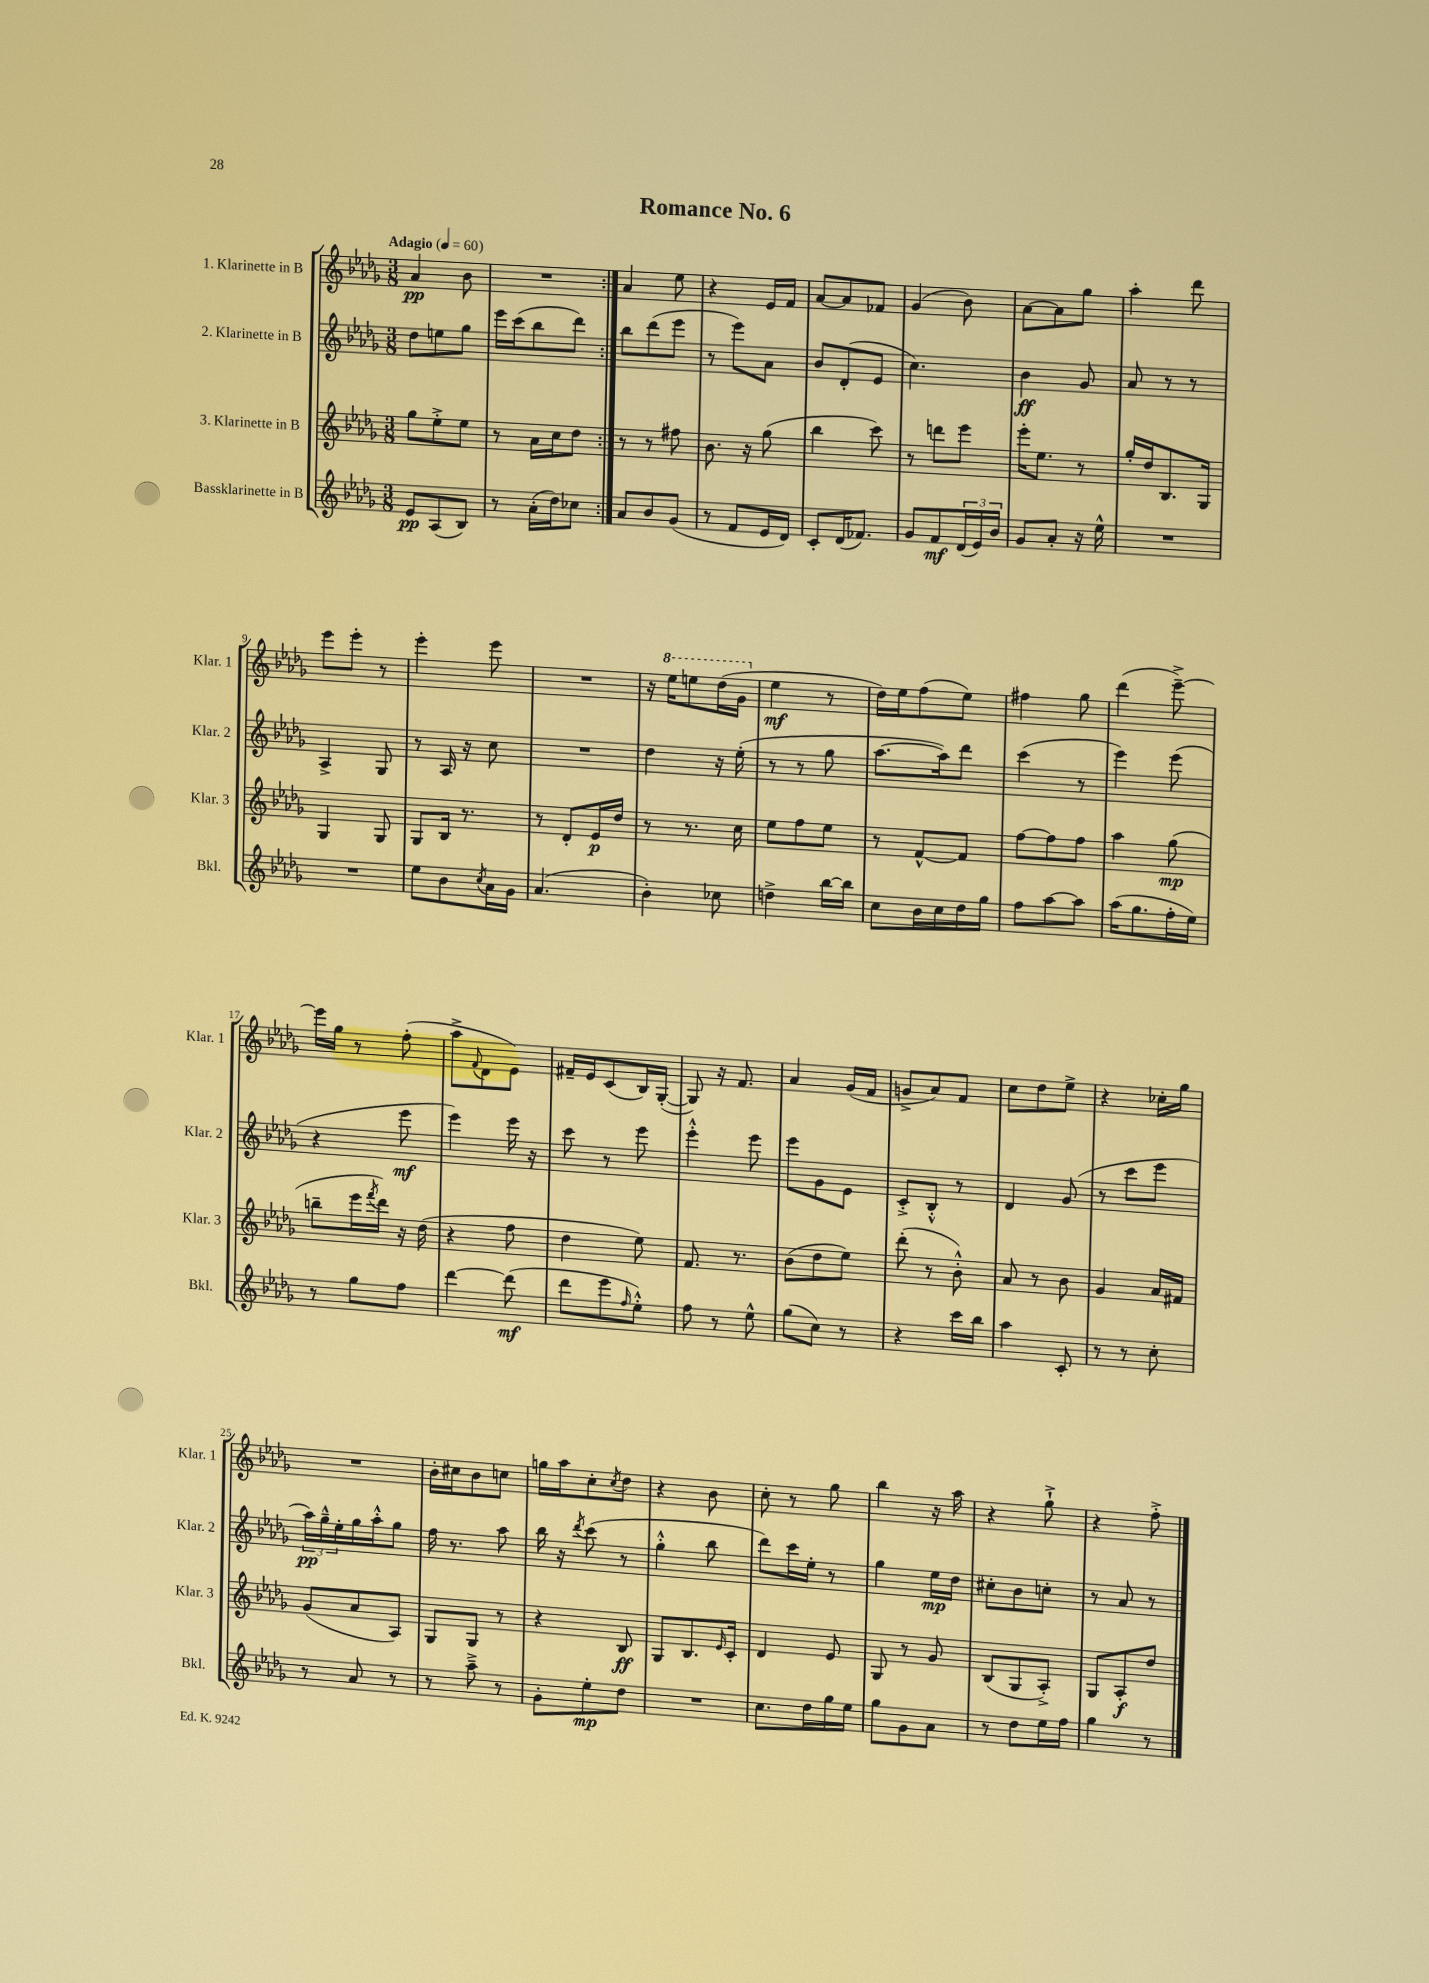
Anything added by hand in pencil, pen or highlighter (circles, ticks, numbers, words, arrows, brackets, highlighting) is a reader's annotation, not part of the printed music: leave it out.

**kern	**kern	**kern	**kern
*staff4	*staff3	*staff2	*staff1
*clefG2	*clefG2	*clefG2	*clefG2
*k[b-e-a-d-g-]	*k[b-e-a-d-g-]	*k[b-e-a-d-g-]	*k[b-e-a-d-g-]
*M3/8	*M3/8	*M3/8	*M3/8
*MM60	*MM60	*MM60	*MM60
8e-	8gg-	8dd-	4a-
(8A-	8ee-'^	8ee	.
8B-)	8ee-	8gg-	8b-
=	=	=	=
8r	8r	16eee-	4.r
.	.	(16ccc	.
(16a-'	16a-	8bb-	.
16dd-)	16cc	.	.
8cc-	8dd-	8ddd-)	.
=:|!	=:|!	=:|!	=:|!
8a-	8r	8bb-	4a-
8b-	8r	(8ddd-	.
(8g-	8ff#	8eee-	8ee-
=	=	=	=
8r	8.b-	8r	4r
8f	.	8eee-)	.
.	16r	.	.
16e-	(8gg-	8a-	16e-
16d-)	.	.	16f
=	=	=	=
8c'	4bb-	8b-	[8a-
(16d-	.	(8d-'	8a-]
8.f-)	.	.	.
.	8ccc)	8e-	8f-
=	=	=	=
8g-	8r	4.cc)	(4g-
8f	8ddd	.	.
(24d-	8eee-	.	8b-)
24e-)	.	.	.
24b-	.	.	.
=	=	=	=
8g-	16eee-'	4b-	[8a-
.	8.ee-	.	.
8a-'	.	.	8a-]
16r	8r	8g-	8gg-
16ee-^^	.	.	.
=	=	=	=
4.r	16gg-'	8a-	4aa-'
.	16dd-	.	.
.	8.B-	8r	.
.	.	8r	8ddd-
.	16G-	.	.
=	=	=	=
4.r	4G-	4A-^	8eee-
.	.	.	8eee-'
.	8G-	8G-	8r
=	=	=	=
8ee-	8G-	8r	4eee-'
8b-	16B-	16A-	.
.	8.r	16r	.
8qcc	.	.	.
16a-	.	8cc	8eee-
16g-	.	.	.
=	=	=	=
(4.a-	8r	4.r	4.r
.	8d-'	.	.
.	16e-	.	.
.	16dd-	.	.
=	=	=	=
4b-')	8r	4dd-	16r
.	.	.	16eee-
.	8.r	.	8eee
8cc-	.	16r	(16ddd-
.	16cc	(16ee-'	16gg-
=	=	=	=
4dd^	8ee-	8r	4ee-
.	8ff	8r	.
[16bb-	8ee-	8gg-	8r
16bb-]	.	.	.
=	=	=	=
8cc	8r	[8.aa-	16dd-)
.	.	.	16ee-
16b-	[8f^^	.	(8ff
16cc	.	16aa-])	.
16dd-	8f]	8ddd-	8ee-)
16gg-	.	.	.
=	=	=	=
8ff	[8ff	(4ccc	4ff#
[8aa-	8ff]	.	.
8aa-]	8ff	8r	8gg-
=	=	=	=
(16aa-	4aa-	4eee-)	(4ddd-
8.gg-	.	.	.
16ff'	(8gg-	(8eee-	[8eee-~^)
16ee-)	.	.	.
=	=	=	=
8r	8bb~	4r	16eee-]
.	.	.	16gg-
8gg-	16eee-	.	8r
.	8qfff	.	.
.	16ddd-)	.	.
8ff	16r	8eee-	(8ff'
.	(16dd-	.	.
=	=	=	=
[4ddd-	4r	4eee-)	8aa-^
.	.	.	8qqf
.	.	.	8d-
(8ddd-]	8ff	16eee-	8e-)
.	.	16r	.
=	=	=	=
8ddd-	4dd-	8ccc	16f#~
.	.	.	16e-
8eee-	.	8r	(8c
16qqff	.	.	.
8ee-'^^)	8ee-)	8eee-	16B-)
.	.	.	([16G-'
=	=	=	=
8ff	8.f	4eee-'^^	8G-])
8r	.	.	16r
.	8.r	.	8.f
8ee-^^	.	8eee-	.
=	=	=	=
(8gg-	(8b-	8eee-	4a-
8cc)	8dd-	8g-	.
8r	8ee-)	8e-	(16g-
.	.	.	16f
=	=	=	=
4r	(8ddd-'	8c'^	8g^
.	8r	8B-'^^	8a-)
16ccc	8b-'^^)	8r	8f
16bb-	.	.	.
=	=	=	=
4aa-	8a-	4d-	8cc
.	8r	.	8dd-
8c'	8b-	(8g-	8ee-^
=	=	=	=
8r	4g-	8r	4r
8r	.	8ccc	.
8cc'	16a-	8eee-	16cc-'
.	16f#	.	16gg-
=	=	=	=
8r	(8g-	24aa-)	4.r
.	.	24gg-~^^	.
.	.	24ee-'	.
8a-	8a-	16gg-	.
.	.	16aa-'^^	.
8r	8A-)	8gg-	.
=	=	=	=
8r	8G-	16ff	16b-'
.	.	8.r	16cc#
8aa-~^	8G-	.	8b-
8r	8r	8aa-	8cc
=	=	=	=
8g-'	4r	16bb-	16gg
.	.	16r	16aa-
.	.	8qddd-	.
8ee-'	.	(8ccc	8cc'
.	.	.	8qcc
8dd-	8B-	8r	8dd-
=	=	=	=
4.r	8G-	4gg-'^^	4r
.	8.B-	.	.
.	.	8bb-	8b-
.	16qqe-	.	.
.	16c'	.	.
=	=	=	=
8.cc	4d-	8ddd-)	8cc'
.	.	16ccc	8r
16dd-	.	16ee-'	.
16gg-	8e-	8r	8gg-
16ee-	.	.	.
=	=	=	=
8gg-	8G-	4gg-	4bb-
8g-	8r	.	.
8a-	8g-	16ee-	16r
.	.	16dd-	16aa-
=	=	=	=
8r	(8B-	8cc#'	4r
8dd-	8G-	8b-	.
16ee-	8A-'^)	8cc'	8gg-`^
16ff	.	.	.
=	=	=	=
4gg-	8G-	8r	4r
.	8A-'	8a-	.
8r	8dd-	8r	8ff'^
==	==	==	==
*-	*-	*-	*-
